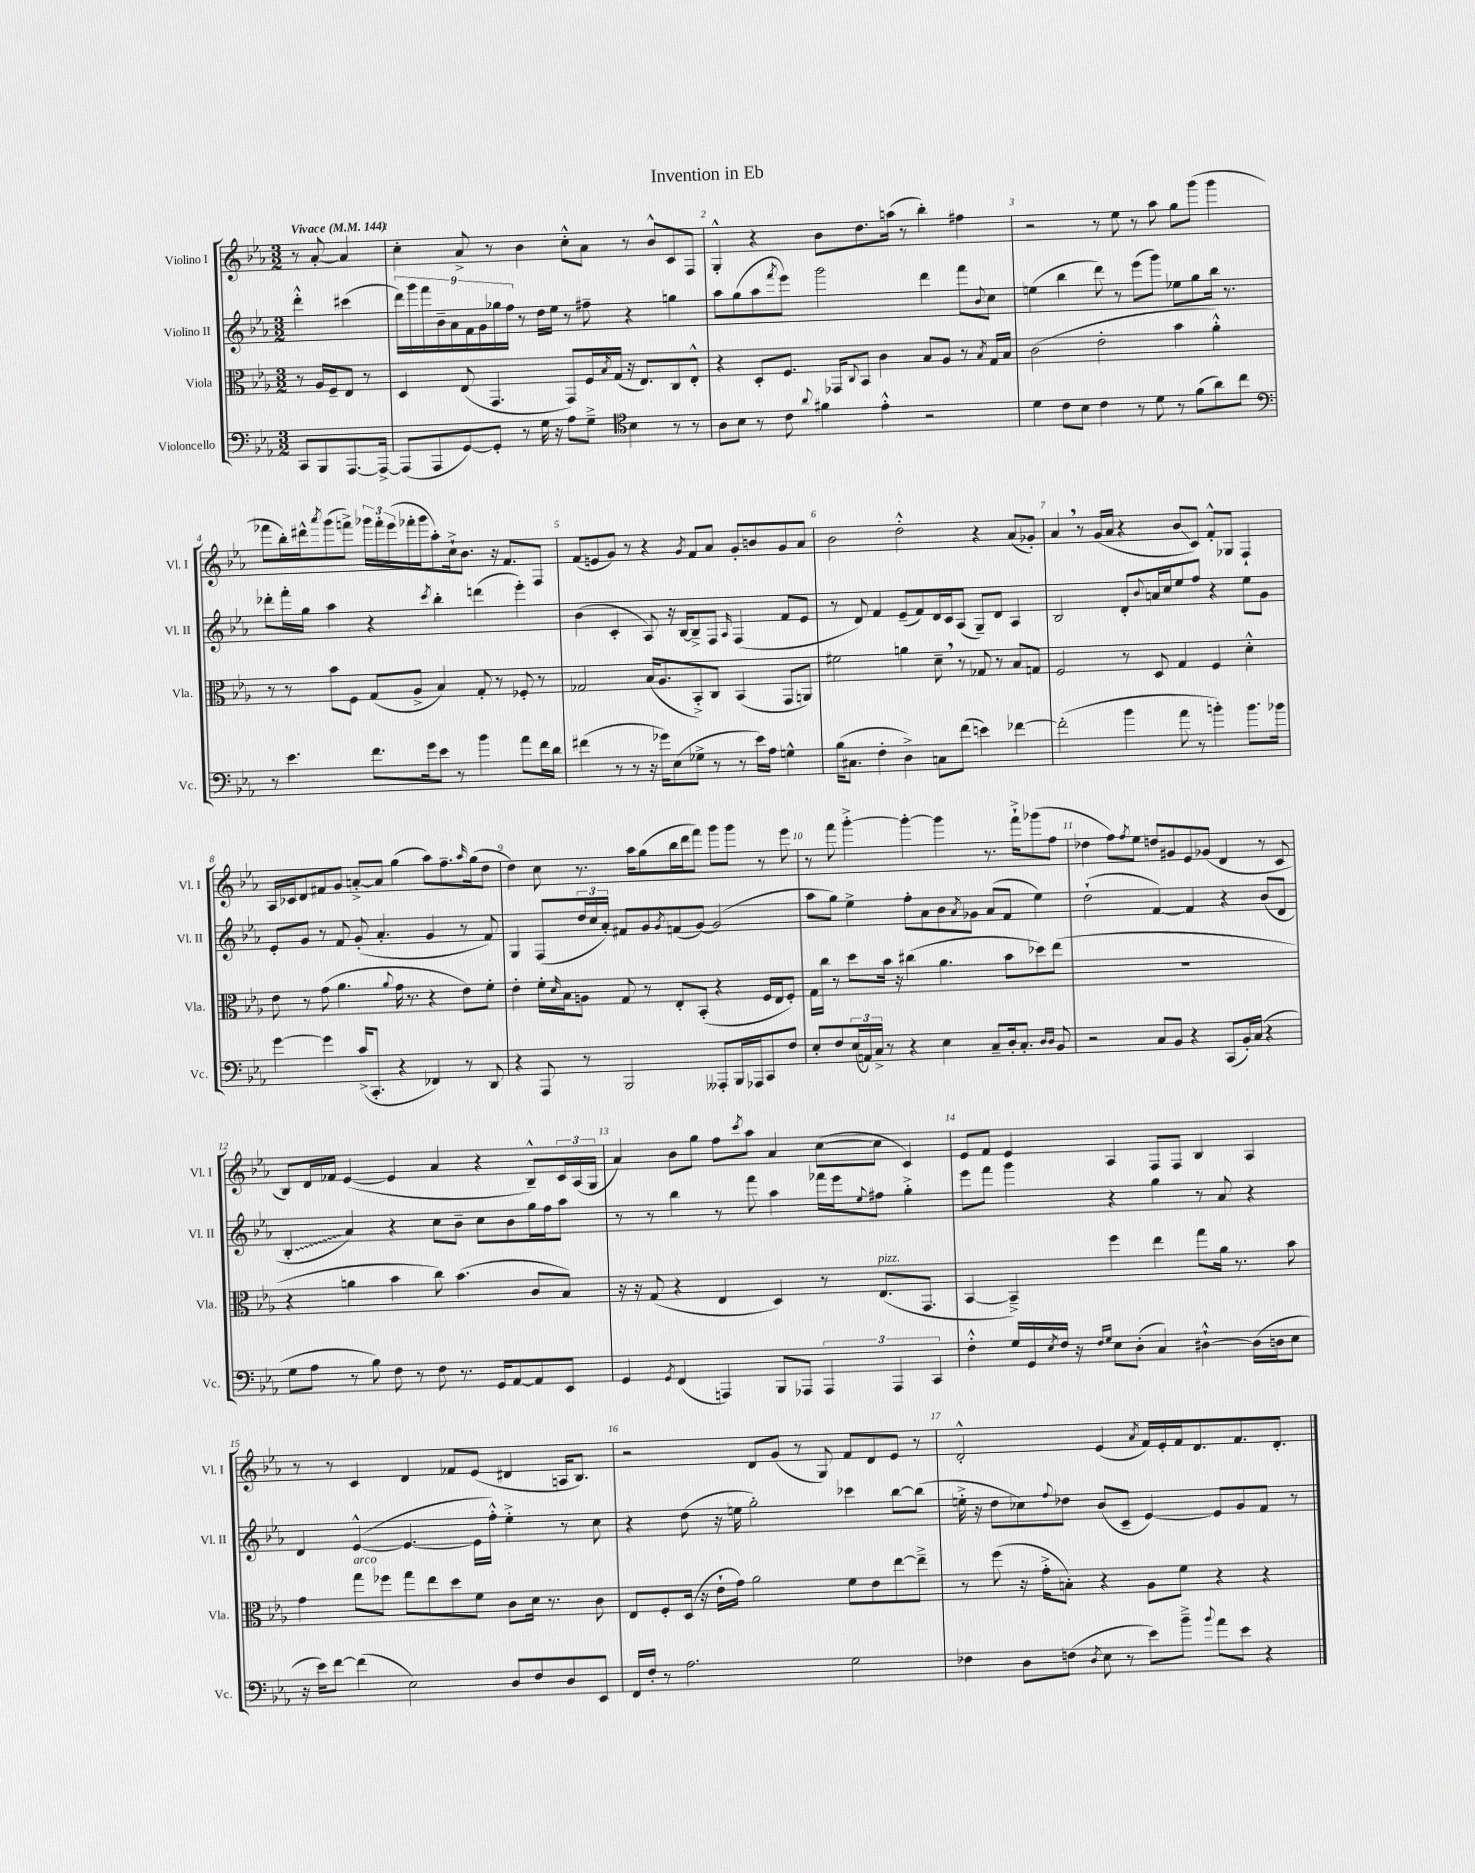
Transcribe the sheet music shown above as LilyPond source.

\header { title = "Invention in Eb" }
<<
\new StaffGroup <<
\new Staff = "s0" \with { instrumentName = "Violino I" shortInstrumentName = "Vl. I" } {
    \clef treble \key ees \major \numericTimeSignature \time 3/2 \partial 2 \tempo "Vivace" 4 = 144
    r8 aes'8~-. aes'4 |
    c''4-. aes'8-> r8 bes'4 c''8-.-^ aes'8 r8 bes'8-^ c'8 f8 |
    g4-.-^ r4 bes'8 d''8. a''16( r8 bes''4-.) fis''4 |
    r2 r8 ees''8 r8 aes''8 g''8 g'''8( g'''4 |
    fes'''8 bes''16-.) dis'''16-^ \acciaccatura { aes'''8 } g'''8( f'''8->) \tuplet 3/2 { ges'''16 f'''16-. ees'''16( } fes'''16-. ges'''16 aes''8-.) c''16-!-> bes'8. r16 f'8. f8 |
    f'8( e'8 g'8) r8 r4 \acciaccatura { g'8 } f'8 aes'8 g'8-. b'8 g'8 aes'8 |
    bes'2 d''2-.-^ r4 aes'8( ges'8-.) |
    aes'4 \breathe r8 g'16( aes'16 r4 bes'8\glissando c'8) f'8-.-^ ges8 f4-! |
    aes16 ces'16 d'8 fis'8 g'8 a'8~-.-> a'8 g''4( aes''8) f''8.-- \grace { aes''16 } g''16( d''8 |
    d''4) c''8 r8. aes''16 g''8( bes''16 d'''16 f'''8) g'''8 g'''8 r8 ees'''8 |
    r8 f'''8 g'''4~-.-> g'''4~-. g'''4 r8. f'''16-!-> ges'''8( f''8 |
    des''4 f''8) \acciaccatura { f''8 } ees''8 d''8 gis'8 ees'8 ges'8( d'4 r8 c'8 |
    bes8) d'16 fes'16 ees'4~( ees'4 aes'4 r4 bes8---^) \tuplet 3/2 { c'16 aes16( g16 } |
    aes'4) bes'8 g''8 f''8 \acciaccatura { c'''8 } aes''8 aes'4 c''8~( c''8 c'4) |
    ees'8 f'8 ees'4 aes4 f8 f8 bes4 aes4 |
    r8 r8 c'4 d'4 fes'8 ees'8( dis'4 a16 bes8.) |
    r2 d'8 g'8( r8 g8) f'8 d'8 ees'8 r8 |
    d'2-.-^ ees'4( \acciaccatura { aes'8 } f'16) ees'16-. f'16 d'8. f'8. d'8.-. \bar "|." |
}
\new Staff = "s1" \with { instrumentName = "Violino II" shortInstrumentName = "Vl. II" } {
    \clef treble \key ees \major \numericTimeSignature \time 3/2 \partial 2
    d'''4-.-^ cis'''4( |
    \tuplet 9/8 { d'''16) g'''16 f'''16 bes'16-- aes'16 f'16 g'16 ges''16 f''16 } r8 d''16 ees''16 r8 fis''8-- r4 g''4 |
    aes''8 g''8( aes''8 \acciaccatura { f'''8 } ees'''8) g'''2 d'''4 f'''8 \appoggiatura { bes'8 } c''8 |
    e''4( bes''4 d'''8) r8 ees'''8( g'''8) ees''8 g''8 bes''16 r8. |
    des'''8-. f'''16-. g''16 aes''4 r4 \acciaccatura { c'''8 } bes''4-. d'''4( ees'''4-.) |
    bes'4( c'4-. aes8) r16 bes16~ bes8---> f8 \grace { aes16 } f4( f'8 ees'8 |
    r8 d'8) f'4 ees'8--( f'8) d'16 c'16 aes8( g8--) d'8 aes4 |
    bes2 d'8-. \appoggiatura { bes'8 } a'16 c''16 ees''8 f''8 r4 ees''8 g'8 |
    ees'8-. g'8 r8 f'8 g'8-.( aes'4.-. g'4 r8 f'8) |
    g4 f8( \tuplet 3/2 { d''16 c''16 aes'16-.) } fis'8 g'8 \acciaccatura { g'8 } f'8( g'8~) g'2( |
    aes''8 g''8) ees''4-> f''8-. aes'8 bes'8 \acciaccatura { aes'8 } ges'8 aes'8( f'8 ees''4) |
    d''2-!( f'4~) f'4 r4 bes'8( d'8 |
    \once \override Glissando.style = #'zigzag bes4-.\glissando aes'4) r4 c''8 bes'8-- c''8 bes'8 g''16 f''16 aes''8 |
    r8 r8 bes''4 r8 f'''8 aes''4 fes'''16 ees'''16 \appoggiatura { ees''8 } fis''8 g''4-.-> |
    ees'''8 f'''8 g'''4 r4 g''4 r8 aes'8 r4 |
    d'4 ees'4~-^( ees'4.~ ees'16 f''16-.-^) ees''4-.-> r8 c''8 |
    r4 d''8( r16 e''16 g''2-.) ces'''4 bes''8~ bes''8( |
    e''16-.-> r16 d''8 ces''8) \appoggiatura { f''8 } des''8 bes'8( c'8-- ees'4~) ees'8 g'8 f'8 r8 \bar "|." |
}
\new Staff = "s2" \with { instrumentName = "Viola" shortInstrumentName = "Vla." } {
    \clef alto \key ees \major \numericTimeSignature \time 3/2 \partial 2
    r8 aes16 f16-- ees8 r8 |
    d4 ees8( g,4. g,8) f16 \acciaccatura { bes8 } g16( r16 ees8.) c8 ees8-.-^ |
    r4 d8-. f8. ges,16 \appoggiatura { c8 } bes,8 c'4 bes8 aes8 r8 \acciaccatura { bes8 } g16 bes16 |
    c'2( ees'2-. bes'4 aes'4-.-^) |
    r8 r8 bes'8 f8 g8( aes8-> bes4) g8-. r8 fes8-. r8 |
    ges2 bes16( aes8. bes,8-.->) c8 bes,4( g,8 a,8) |
    fis'2 a'4 d'8-- \breathe r8 ges8 r8 bes8 g8 |
    f2 r8 d8 g4 f4 d'4-.-^ |
    ees'8 r8 g'8( aes'4. \appoggiatura { aes'8 } g'16 r8. r4 ees'8) f'8-. |
    ees'4-. f'16-. \grace { d'16 } bes16 a8 g8 r8 ees8-. bes,8-.( r4 f16 ees16 f8-.) |
    g16 c''16 r8 d''8 bes'16 r16 cis''4( aes'4. bes'8 des''8) ees''8( |
    R1. |
    r4 a'4 bes'4 c''8) bes'4.( c'8 bes8) |
    r16 r16 g8( r4 ees4 d4) r8 ees8.^\markup { \italic "pizz." }( g,8. |
    bes,4~ bes,4--->) f''4 ees''4 g''8 aes'16 r8. bes'8 |
    g'4 g''8^\markup { \italic "arco" } fes''8 g''8 ees''8 d''8 f'8 c'8 d'16 r8. c'8 |
    ees8 f8-. d16( r16 ees'16-! g'16) aes'2 f'8 ees'8 ees''8~ ees''8---> |
    r8 f''8( r16 g'16-.-> b8-.) r4 aes8 f'8 r4 r4 \bar "|." |
}
\new Staff = "s3" \with { instrumentName = "Violoncello" shortInstrumentName = "Vc." } {
    \clef bass \key ees \major \numericTimeSignature \time 3/2 \partial 2
    c,8 bes,,8 aes,,8.~ aes,,16~-> |
    aes,,8( aes,,8 g,8~) g,8-. r8 g16 r16 aes8 g8---> \clef tenor bes4 r8 r8 |
    aes8 bes8 r8 c'8 \appoggiatura { aes'8 } fis'4 ees'4-.-^ r2 |
    d'4 c'8 bes8 c'4 r8 d'8 r8 f'8( aes'8) c''8 |
    \clef bass r8 ees'4. f'8. g'16 ees'8 r8 bes'4 aes'8 f'16 d'16 |
    fis'4( r8 r8 r16 ges'16) ees8( ges8-> r8 r8 ees'16) aes16 g4-^ |
    bes16( cis8. f4-. d4->) c8 f'8( e'4) fes'4~ |
    fes'2-.( bes'4 aes'8 r8 b'4-.) b'8. bes'16 |
    g'4~ g'4 c'16->( c,8.-. r4 fes,4) r8 d,8 |
    r4 aes,,8 r8 bes,,2 aeses,,8-. bes,,16 aes,,16 c,8 f8 |
    ees8-. f8 \tuplet 3/2 { ees16( a,16) c16-> } r8 r4 ees4 c8-- d16-. c8.-. \grace { d16 d16 } bes,8 |
    r2 c8 bes,8 r4 c,8( bes,16-.) c16( r4 |
    g8 aes8 r8 bes8) f8 r8 f8 r8. g,16 aes,8~ aes,8 ees,8 |
    g,4 \acciaccatura { g,8 } f,4( a,,4) bes,,8 aes,,8 \tuplet 3/2 { aes,,4 aes,,4 c,4 } |
    f4-.-^ g16 g,16 \acciaccatura { ees8 } f16 r16 \grace { f16 g16 } ees8 d8-.( c4) dis4~-!-^ dis16( d16 ees8 |
    r16 ees'16) f'8~ f'4( ees2) d8 f8 d8 ees,8 |
    f,16 f16-. r8 aes2. g2 |
    fes4 d8 f8( \acciaccatura { d8 } ees8 r8 ees'8) bes'8---> \appoggiatura { bes'8 } aes'8 ees'8 r4 \bar "|." |
}
>>
>>
\layout { \context { \Score \override BarNumber.break-visibility = ##(#f #t #t) barNumberVisibility = #all-bar-numbers-visible } }
